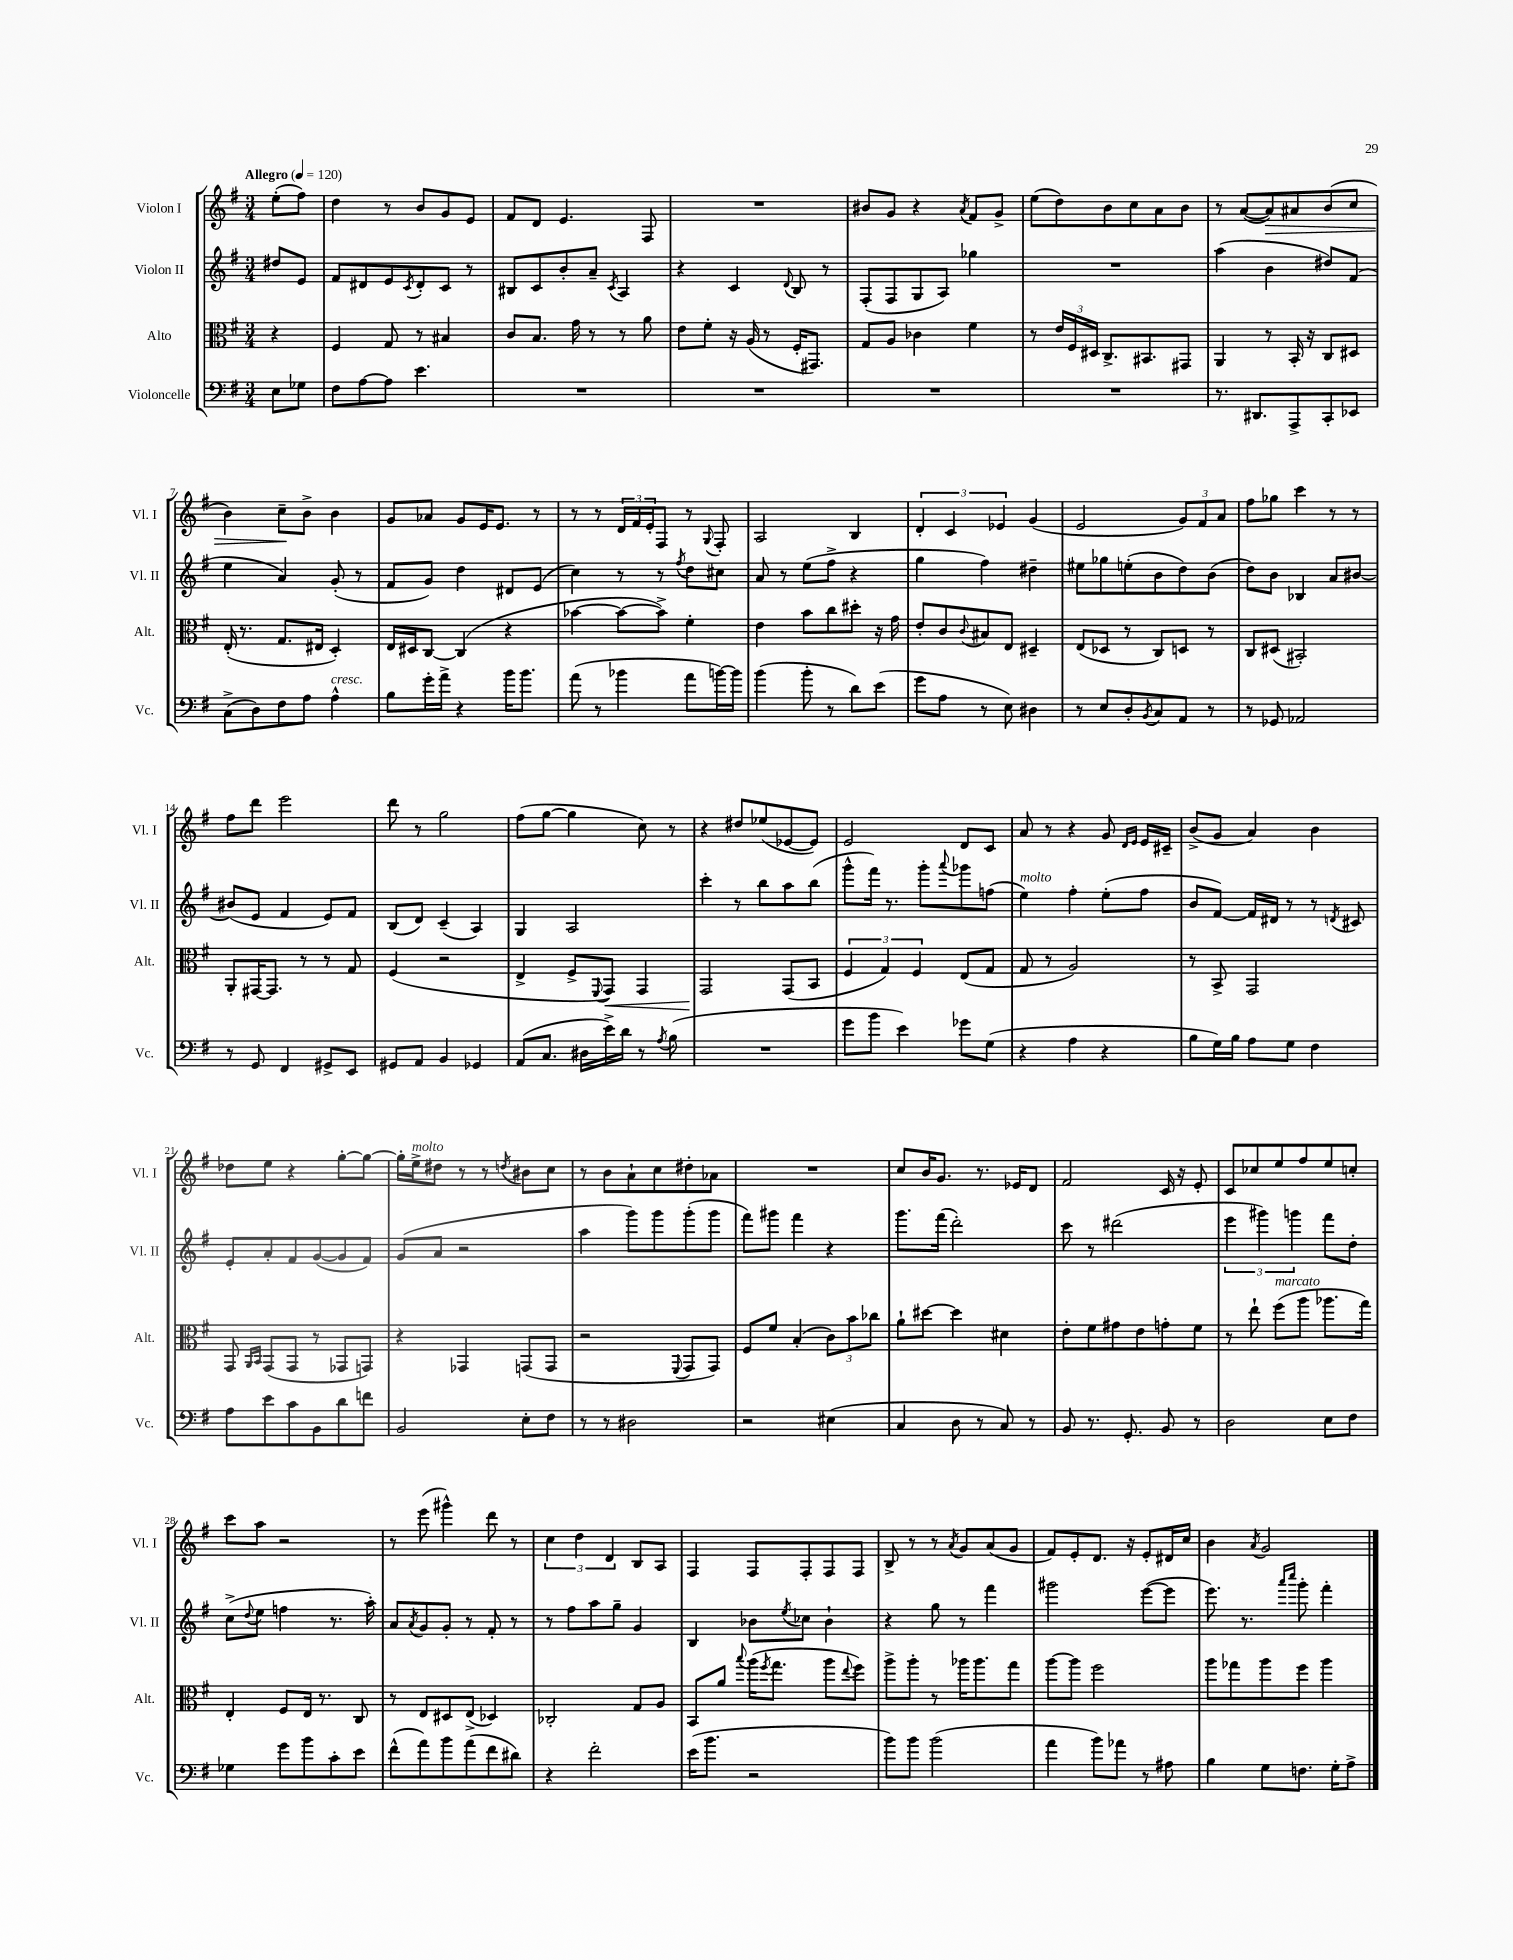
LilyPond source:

<<
\new StaffGroup <<
\new Staff = "s0" \with { instrumentName = "Violon I" shortInstrumentName = "Vl. I" } {
    \clef treble \key g \major \numericTimeSignature \time 3/4 \partial 4 \tempo "Allegro" 4 = 120
    e''8-.( fis''8) |
    d''4 r8 b'8 g'8 e'8 |
    fis'8 d'8 e'4. fis8 |
    R2. |
    bis'8 g'8 r4 \acciaccatura { a'8 } fis'8 g'8-> |
    e''8( d''8) b'8 c''8 a'8 b'8 |
    r8 a'8~( a'8\>) ais'8 b'8( c''8 |
    b'4) c''8--\! b'8-> b'4 |
    g'8 aes'8 g'8 e'16 e'8. r8 |
    r8 r8 \tuplet 3/2 { d'16 fis'16 e'16-. } fis8 r8 \appoggiatura { g8 } fis8-. |
    a2 b4 |
    \tuplet 3/2 { d'4-. c'4 ees'4 } g'4( |
    e'2 \tuplet 3/2 { g'8) fis'8 a'8 } |
    fis''8 ges''8 c'''4 r8 r8 |
    fis''8 d'''8 e'''2 |
    d'''8 r8 g''2 |
    fis''8( g''8~ g''4 c''8) r8 |
    r4 dis''8 ees''8( ees'8~ ees'8) |
    e'2 d'8 c'8 |
    a'8 r8 r4 g'8 \grace { d'16 e'16 } e'16 cis'16-- |
    b'8->( g'8 a'4) b'4 |
    des''8 e''8 r4 g''8~-. g''8~ |
    g''16-. e''16->^\markup { \italic "molto" } dis''8 r8 r8 \acciaccatura { d''8 } bis'8 c''8 |
    r8 b'8 a'8-! c''8 dis''8-. aes'8 |
    R2. |
    c''8 b'16 g'8. r8. ees'16 d'8 |
    fis'2 c'16 r16 e'8-. |
    c'8 ces''8 e''8 fis''8 e''8 c''8-. |
    c'''8 a''8 r2 |
    r8 e'''8( gis'''4-^) d'''8 r8 |
    \tuplet 3/2 { c''4 d''4 d'4 } b8 a8 |
    fis4 fis8 fis8-. fis8 fis8 |
    b8-> r8 r8 \acciaccatura { a'8 } g'8 a'8( g'8 |
    fis'8) e'8-. d'8. r16 e'8-. dis'16 c''16 |
    b'4 \acciaccatura { a'8 } g'2 \bar "|." |
}
\new Staff = "s1" \with { instrumentName = "Violon II" shortInstrumentName = "Vl. II" } {
    \clef treble \key g \major \numericTimeSignature \time 3/4 \partial 4
    dis''8 e'8 |
    fis'8 dis'8 e'8 \acciaccatura { c'8 } dis'8-. c'8 r8 |
    bis8 c'8 b'8-. a'8-- \acciaccatura { c'8 } a4 |
    r4 c'4 \appoggiatura { d'8 } b8 r8 |
    fis8-.( fis8 g8 a8) ges''4 |
    R2. |
    a''4( b'4 dis''8) fis'8( |
    e''4 a'4) g'8-.( r8 |
    fis'8 g'8) d''4 dis'8 e'8( |
    c''4) r8 r8 \acciaccatura { fis''8 } d''8 cis''8 |
    a'8 r8 e''8( fis''8-> r4 |
    g''4 fis''4) dis''4-- |
    eis''8 ges''8 e''8-.( b'8 d''8) b'8( |
    d''8) b'8 bes4 a'8 bis'8~ |
    bis'8( e'8 fis'4 e'8) fis'8 |
    b8( d'8) c'4--( a4) |
    g4 a2 |
    c'''4-. r8 b''8 a''8 b''8( |
    g'''8-^ fis'''16) r8. g'''8-. \appoggiatura { a'''8 } ges'''8 f''8( |
    e''4^\markup { \italic "molto" }) fis''4-. e''8-.( fis''8 |
    b'8 fis'8~) fis'16 dis'16 r8 r8 \acciaccatura { d'8 } cis'8 |
    e'8-. a'8-. fis'8 g'8~( g'8 fis'8) |
    g'8( a'8 r2 |
    a''4 g'''8) g'''8 g'''8-.( g'''8 |
    fis'''8) gis'''8 fis'''4 r4 |
    g'''8. fis'''16( d'''2-.) |
    c'''8 r8 dis'''2( |
    \tuplet 3/2 { e'''4 gis'''4) g'''4 } fis'''8 d''8-. |
    c''8->( \appoggiatura { d''8 } e''8 f''4 r8. a''16-.) |
    a'8 \acciaccatura { a'8 } g'8 g'8-. r8 fis'8-. r8 |
    r8 fis''8 a''8 g''8-- g'4 |
    b4 bes'8 \acciaccatura { e''8 } ces''8 bes'4-! |
    r4 g''8 r8 fis'''4 |
    gis'''2 e'''8~( e'''8 |
    e'''8.) r8. \grace { a'''16 c''''16 } g'''8-. fis'''4-. \bar "|." |
}
\new Staff = "s2" \with { instrumentName = "Alto" shortInstrumentName = "Alt." } {
    \clef alto \key g \major \numericTimeSignature \time 3/4 \partial 4
    r4 |
    fis4 g8 r8 bis4 |
    c'8 b8. g'16 r8 r8 a'8 |
    e'8 fis'8-. r16 a16( r8 fis16-. gis,8.) |
    g8 a8 ces'4 fis'4 |
    r8 \tuplet 3/2 { e'16 fis16 dis16 } c8.-> bis,8. gis,8 |
    a,4 r8 b,16-. r16 c8 dis8 |
    e16-.( r8. g8. eis16 d4-.) |
    e16 dis16 c8~ c4( r4 |
    bes'4~ bes'8~ bes'8->) fis'4-. |
    e'4 b'8 c''8 dis''8-. r16 g'16 |
    e'8-. c'8 \appoggiatura { c'8 } bis8 e8 dis4-- |
    e8( des8 r8 c8) d8 r8 |
    c8 dis8( bis,2-.) |
    a,8-. gis,16~ gis,8. r8 r8 g8 |
    fis4( r2 |
    e4-> fis8-> \appoggiatura { fis,8 } g,8\<) g,4 |
    g,2\! g,8( b,8 |
    \tuplet 3/2 { fis4 g4) fis4 } e8( g8 |
    g8 r8 a2) |
    r8 b,8-> g,2 |
    g,8 \grace { a,16 b,16 } g,8( g,8 r8 ges,8 g,8) |
    r4 ges,4 g,8( g,8 |
    r2 \appoggiatura { fis,8 } g,8 g,8) |
    fis8 fis'8 b4-.( \tuplet 3/2 { c'8) b'8 ces''8 } |
    a'8-! dis''8~ dis''4 dis'4 |
    e'8-. fis'8 gis'8 e'8 g'8-. fis'8 |
    r8 e''8-! fis''8^\markup { \italic "marcato" }( a''8 aes''8. g''16) |
    e4-. fis8 e16 r8. c8 |
    r8 e8 dis8 e8->( des4) |
    ces2-. g8 a8 |
    b,8 a'8 \appoggiatura { b''8 } a''16( \acciaccatura { fis''8 } g''8. a''8 \appoggiatura { e''8 } fis''8) |
    a''8-> a''8-. r8 aes''16 aes''8. g''8 |
    a''8~ a''8 fis''2 |
    a''8 ges''8 a''8 fis''8 a''4 \bar "|." |
}
\new Staff = "s3" \with { instrumentName = "Violoncelle" shortInstrumentName = "Vc." } {
    \clef bass \key g \major \numericTimeSignature \time 3/4 \partial 4
    e8 ges8 |
    fis8 a8~ a8 e'4. |
    R2. |
    R2. |
    R2. |
    R2. |
    r8. dis,8. a,,8-> c,8-. ees,8 |
    c8->( d8) fis8 a8 a4-^^\markup { \italic "cresc." } |
    b8 g'16-. a'16-> r4 b'16 b'8. |
    a'8( r8 bes'4 a'8 b'16~) b'16 |
    b'4( b'8-. r8 d'8) e'8( |
    g'8 a8 r8 e8) dis4 |
    r8 e8 d8-. \acciaccatura { b,8 } c8 a,8 r8 |
    r8 ges,8 aes,2 |
    r8 g,8 fis,4 gis,8-> e,8 |
    gis,8 a,8 b,4 ges,4 |
    a,8( c8. dis16 e'16->) d'16 r8 \acciaccatura { a8 } b8( |
    R2. |
    g'8 b'8 e'4) ges'8 g8( |
    r4 a4 r4 |
    b8 g16) b16 a8 g8 fis4 |
    a8 e'8 c'8 b,8 d'8 f'8 |
    b,2 e8-. fis8 |
    r8 r8 dis2 |
    r2 eis4( |
    c4 d8 r8 c8) r8 |
    b,8 r8. g,8.-. b,8 r8 |
    d2 e8 fis8 |
    ges4 g'8 b'8 c'8-. e'8 |
    fis'8-^( a'8) b'8 a'8( fis'8 dis'8) |
    r4 fis'2-. |
    e'16( b'8. r2 |
    b'8) b'8 b'2( |
    a'4 b'8) aes'8 r8 ais8 |
    b4 g8 f8. g16-. a8-> \bar "|." |
}
>>
>>
